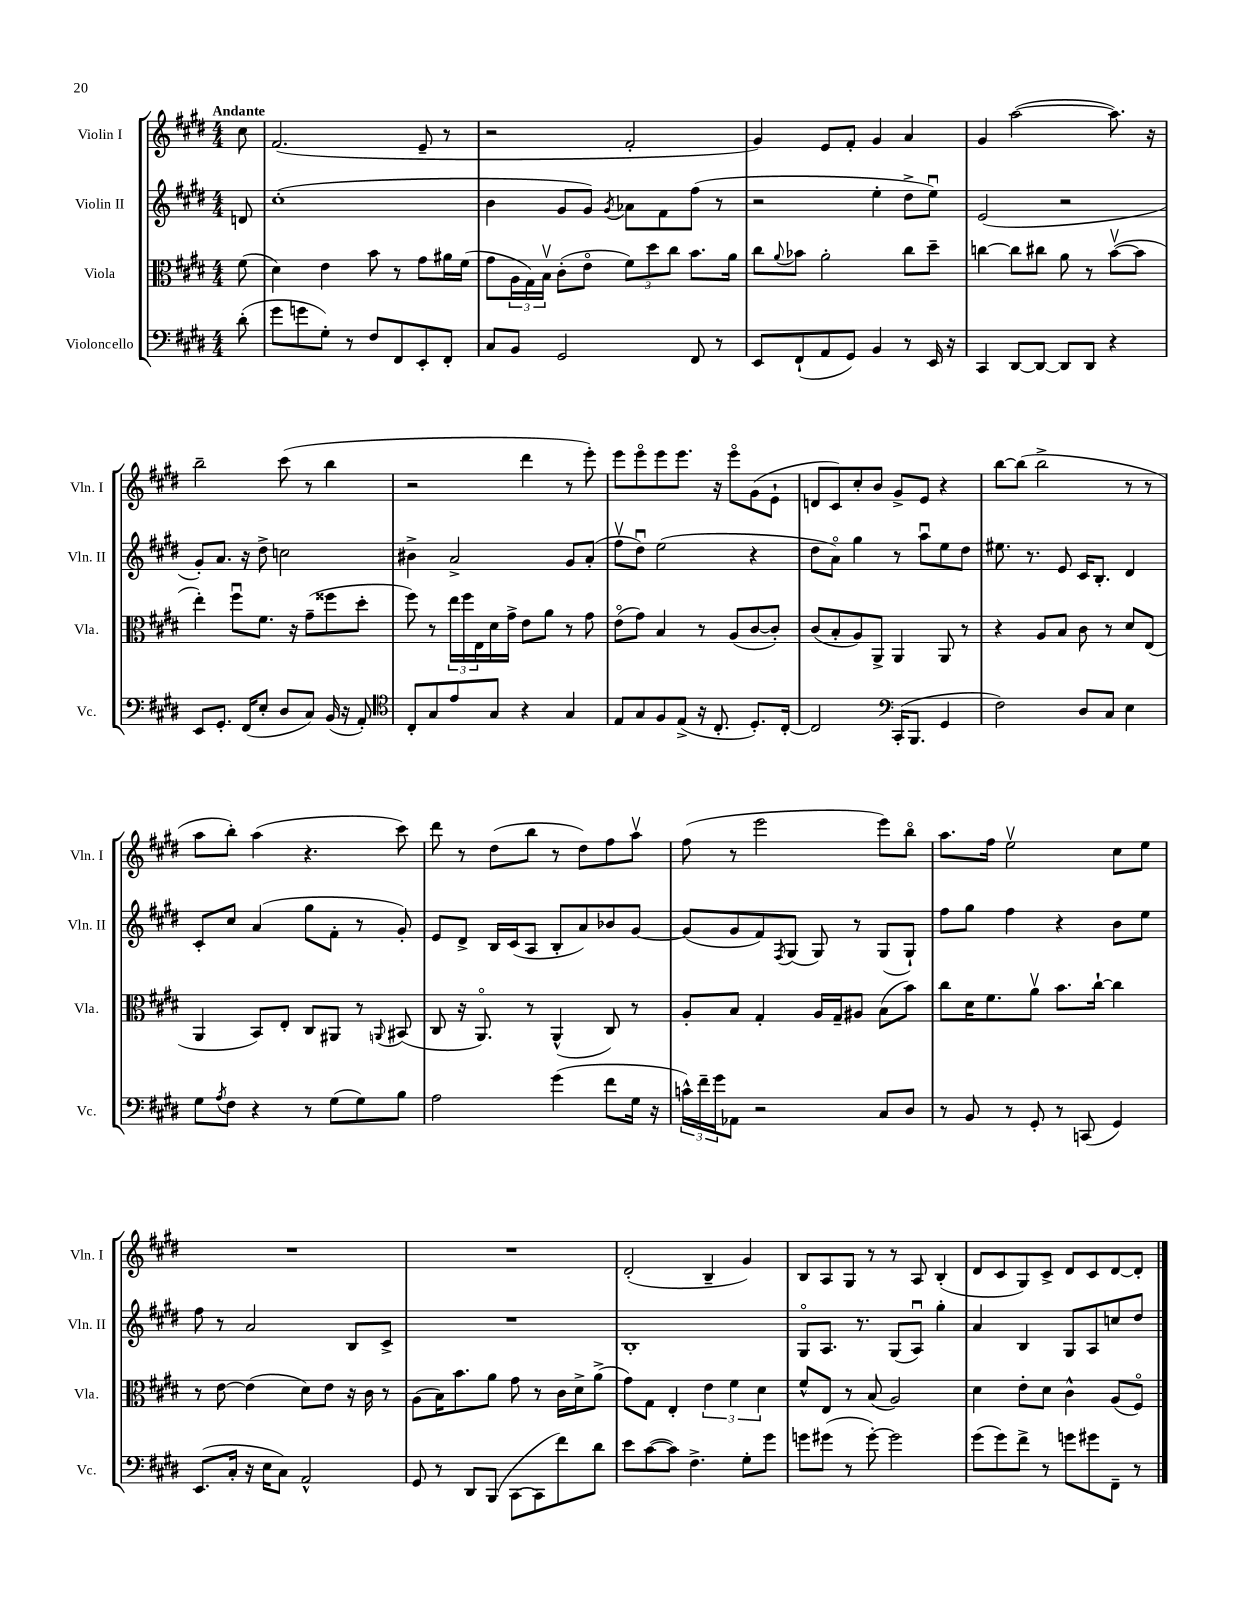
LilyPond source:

<<
\new StaffGroup <<
\new Staff = "s0" \with { instrumentName = "Violin I" shortInstrumentName = "Vln. I" } {
    \clef treble \key e \major \numericTimeSignature \time 4/4 \partial 8 \tempo "Andante"
    cis''8 |
    fis'2.( e'8-- r8 |
    r2 fis'2-. |
    gis'4) e'8 fis'8-. gis'4 a'4 |
    gis'4 a''2~( a''8.) r16 |
    b''2-- cis'''8( r8 b''4 |
    r2 dis'''4 r8 e'''8-.) |
    e'''8 e'''8\flageolet e'''8 e'''8. r16 e'''8\flageolet gis'8( e'8-! |
    d'8 cis'8) cis''8-. b'8 gis'8-> e'8 r4 |
    b''8~ b''8( b''2-> r8 r8 |
    a''8 b''8-.) a''4( r4. cis'''8) |
    dis'''8 r8 dis''8( b''8 r8 dis''8) fis''8 a''8\upbow |
    fis''8( r8 e'''2 e'''8) b''8\flageolet |
    a''8. fis''16 e''2\upbow cis''8 e''8 |
    R1 |
    R1 |
    dis'2-.( b4-- gis'4) |
    b8 a8 gis8 r8 r8 a8 b4-.( |
    dis'8 cis'8 gis8) cis'8-> dis'8 cis'8 dis'8~ dis'8-. \bar "|." |
}
\new Staff = "s1" \with { instrumentName = "Violin II" shortInstrumentName = "Vln. II" } {
    \clef treble \key e \major \numericTimeSignature \time 4/4 \partial 8
    d'8 |
    cis''1-.( |
    b'4 gis'8 gis'8) \acciaccatura { gis'8 } aes'8 fis'8 fis''8( r8 |
    r2 e''4-. dis''8-> e''8\downbow) |
    e'2( r2 |
    gis'8-.) a'8. r16 dis''8-> c''2 |
    bis'4-> a'2-> gis'8 a'8-.( |
    fis''8\upbow dis''8\downbow) e''2( r4 |
    dis''8 a'8\flageolet) gis''4 r8 a''8\downbow e''8 dis''8 |
    eis''8. r8. e'8 cis'16 b8.-. dis'4 |
    cis'8-. cis''8 a'4( gis''8 fis'8-. r8 gis'8-.) |
    e'8 dis'8-> b16 cis'16( a8 b8-. a'8) bes'8 gis'8~ |
    gis'8( gis'8 fis'8) \acciaccatura { fis8 } gis8( gis8) r8 gis8( gis8-!) |
    fis''8 gis''8 fis''4 r4 b'8 e''8 |
    fis''8 r8 a'2 b8 cis'8-> |
    R1 |
    b1-. |
    gis8\flageolet a8. r8. gis8( a8\downbow) gis''4-. |
    a'4 b4 gis8 a8 c''8 dis''8 \bar "|." |
}
\new Staff = "s2" \with { instrumentName = "Viola" shortInstrumentName = "Vla." } {
    \clef alto \key e \major \numericTimeSignature \time 4/4 \partial 8
    fis'8( |
    dis'4) e'4 b'8 r8 gis'8 ais'16 fis'16( |
    gis'8 \tuplet 3/2 { a16 gis16) b16\upbow } cis'8-.( e'8\flageolet \tuplet 3/2 { fis'8) dis''8 cis''8 } b'8. a'16 |
    cis''8 \appoggiatura { a'8 } bes'8 a'2-. cis''8 dis''8-- |
    c''4~ c''8 cis''8 a'8 r8 b'8~\upbow( b'8 |
    e''4-.) fis''8\downbow fis'8. r16 gis'8--( fisis''8 dis''8-. |
    fis''8) r8 \tuplet 3/2 { e''16 fis''16 e16 } dis'16 gis'16-> e'8 a'8 r8 gis'8 |
    e'8\flageolet( gis'8) b4 r8 a8( cis'8~ cis'8-.) |
    cis'8( b8-. a8) a,8-> a,4 a,8 r8 |
    r4 a8 b8 cis'8 r8 dis'8 e8( |
    a,4 b,8) e8-. cis8 ais,8 r8 \appoggiatura { a,8 } bis,8( |
    cis8 r16 a,8.\flageolet) r8 a,4-^( cis8) r8 |
    a8-. b8 gis4-. a16 gis16-- ais8 b8( b'8) |
    cis''8 dis'16 fis'8. a'8\upbow b'8. cis''16~-! cis''4 |
    r8 e'8~ e'4( dis'8) e'8 r16 cis'16 r8 |
    a8( b16) b'8. a'8 gis'8 r8 cis'16 dis'16-> a'8->( |
    gis'8) gis8 e4-. \tuplet 3/2 { e'4 fis'4 dis'4 } |
    fis'8-^ e8 r8 b8( a2) |
    dis'4 e'8-. dis'8 cis'4-^ a8( fis8\flageolet) \bar "|." |
}
\new Staff = "s3" \with { instrumentName = "Violoncello" shortInstrumentName = "Vc." } {
    \clef bass \key e \major \numericTimeSignature \time 4/4 \partial 8
    dis'8-.( |
    gis'8 g'8 gis8-.) r8 fis8 fis,8 e,8-. fis,8-. |
    cis8 b,8 gis,2 fis,8 r8 |
    e,8 fis,8-!( a,8 gis,8) b,4 r8 e,16 r16 |
    cis,4 dis,8~ dis,8~ dis,8 dis,8 r4 |
    e,8 gis,8.-. fis,16( e8-. dis8 cis8) b,16( r16 a,8-.) |
    \clef tenor cis8-. gis8 e'8 gis8 r4 gis4 |
    e8 gis8 fis8 e8->( r16 cis8.-. dis8.-.) cis16~-. |
    cis2 \clef bass cis,16-.( b,,8. gis,4 |
    fis2) dis8 cis8 e4 |
    gis8 \acciaccatura { a8 } fis8 r4 r8 gis8( gis8) b8 |
    a2 gis'4( fis'8 gis16 r16 |
    \tuplet 3/2 { c'16-^) fis'16-- gis'16 } aes,8 r2 cis8 dis8 |
    r8 b,8 r8 gis,8-. r8 c,8( gis,4) |
    e,8.( cis16-. r16 e16 cis8) a,2-^ |
    gis,8 r8 dis,8 b,,8( cis,8~ cis,8 fis'8) dis'8 |
    e'8 cis'8~( cis'8) fis4.-> gis8-. gis'8 |
    g'8 gis'8( r8 gis'8~-.) gis'2 |
    gis'8( gis'8) fis'8-> r8 g'8 gis'8 fis,8-- r8 \bar "|." |
}
>>
>>
\layout { \context { \Score \remove "Bar_number_engraver" } }
